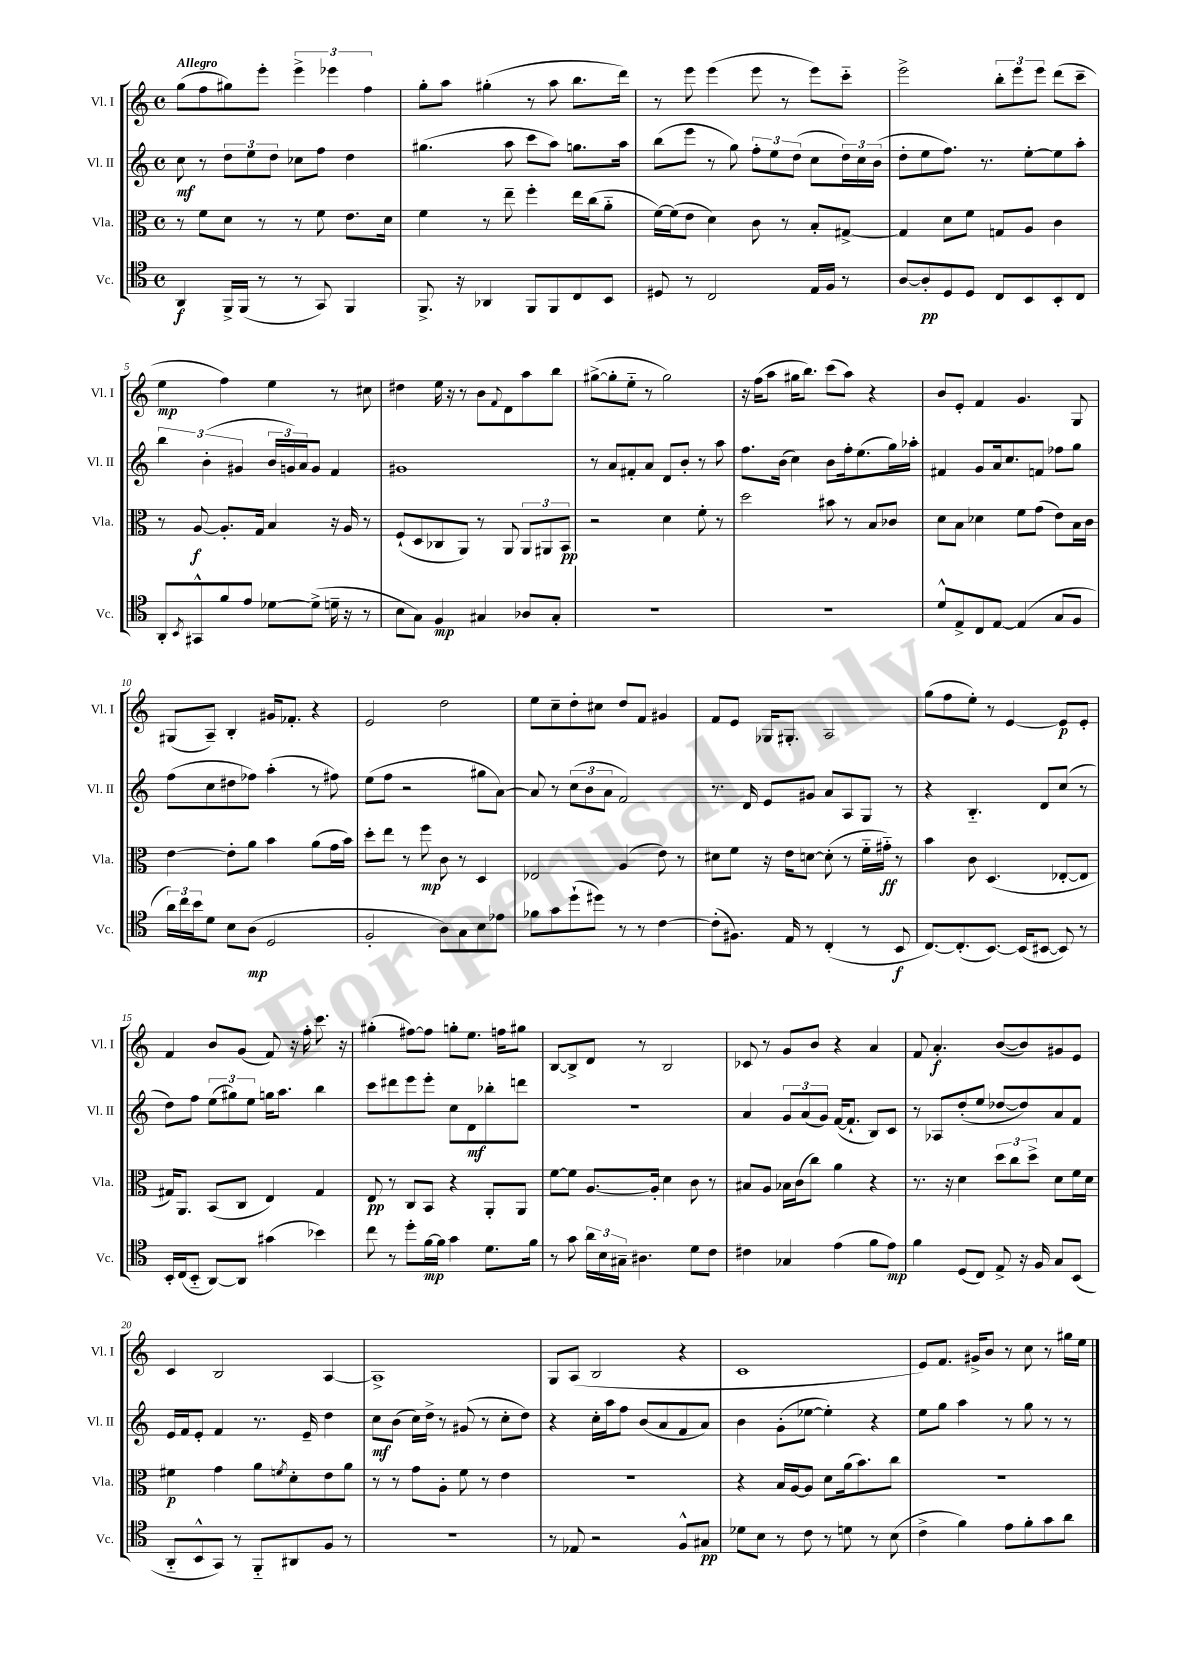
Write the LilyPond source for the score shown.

<<
\new StaffGroup <<
\new Staff = "s0" \with { instrumentName = "Vl. I" shortInstrumentName = "Vl. I" } {
    \clef treble \key c \major \defaultTimeSignature \time 4/4 \tempo "Allegro"
    g''8( f''8 gis''8) e'''8-. \tuplet 3/2 { e'''4-> ees'''4 f''4 } |
    g''8-. a''8 gis''4-.( r8 a''8 b''8. d'''16) |
    r8 e'''8 e'''4( e'''8 r8 e'''8) c'''8-_ |
    e'''2-> \tuplet 3/2 { b''8-. e'''8 e'''8 } d'''8( c'''8-- |
    e''4\mp f''4) e''4 r8 cis''8 |
    dis''4 e''16 r16 r8 b'8 \appoggiatura { f'8 } d'8 a''8 b''8 |
    gis''8~->( gis''8-. e''8-_ r8 gis''2) |
    r16 f''16( a''8 gis''16 b''8.) c'''8( a''8) r4 |
    b'8 e'8-. f'4 g'4. g8 |
    gis8( a8--) b4-. gis'16 fes'8.-. r4 |
    e'2 d''2 |
    e''8 c''8-- d''8-. cis''8 d''8 f'8 gis'4 |
    f'8 e'8 ges16 gis8.-. a2 |
    g''8( f''8 e''8-.) r8 e'4~ e'8\p e'8-. |
    f'4 b'8 g'8( f'8) r16 f''16-. c'''8. r16 |
    gis''4-.( fis''8~) fis''8 g''8-. e''8. f''16 gis''8 |
    b8~ b8-> d'8 r8 b2 |
    ces'8 r8 g'8 b'8 r4 a'4 |
    f'8 a'4.-.\f b'8~( b'8) gis'8 e'8 |
    c'4 b2 a4~ |
    a1-> |
    g8 a8( b2 r4 |
    c'1 |
    e'8) f'8. gis'16-> b'8 r8 c''8 r8 gis''16 e''16 \bar "|." |
}
\new Staff = "s1" \with { instrumentName = "Vl. II" shortInstrumentName = "Vl. II" } {
    \clef treble \key c \major \defaultTimeSignature \time 4/4
    c''8\mf r8 \tuplet 3/2 { d''8 e''8 d''8 } ces''8 f''8 d''4 |
    gis''4.( a''8 c'''8 a''8) g''8. a''16 |
    b''8( e'''8 r8 g''8) \tuplet 3/2 { f''8-. e''8 d''8( } c''8 \tuplet 3/2 { d''16) c''16 b'16( } |
    d''8-. e''8 f''8.) r8. e''8~-. e''8 a''8-. |
    \tuplet 3/2 { b''4 b'4-.( gis'4 } \tuplet 3/2 { b'16 g'16) a'16 } g'8 f'4 |
    gis'1 |
    r8 a'8 fis'8-. a'8 d'8 b'8-. r8 a''8 |
    f''8. b'16( c''4) b'8 f''16-. e''8.( g''16) aes''16-. |
    fis'4 g'8 a'16 c''8. f'8 fes''8 g''8 |
    f''8( c''8 dis''8 fes''8) a''4-.( r8 fis''8) |
    e''8( f''8 r2 gis''8 a'8~) |
    a'8 r8 \tuplet 3/2 { c''8( b'8 a'8 } f'2) |
    r8. d'16 e'8 gis'8 a'8 a8 g8 r8 |
    r4 b4.-_ d'8 c''8( r8 |
    d''8) f''8 \tuplet 3/2 { e''8( gis''8) e''8 } g''16 a''8. b''4 |
    c'''8 dis'''8 e'''8 e'''8-. c''8 d'8\mf bes''8-. d'''8 |
    R1 |
    a'4 \tuplet 3/2 { g'8 a'8( g'8) } f'16~( f'8.-! b8) c'8 |
    r8 aes8 d''8-.( e''8 des''8~ des''8) a'8 f'8 |
    e'16 f'16 e'8-. f'4 r8. e'16-- d''4 |
    c''8\mf b'8( c''16) d''16-> r8 gis'8( r8 c''8-. d''8) |
    r4 c''16-. a''16 f''8 b'8( a'8 f'8 a'8) |
    b'4 g'8-.( ees''8~ ees''4-.) r4 |
    e''8 g''8 a''4 r8 g''8 r8 r8 \bar "|." |
}
\new Staff = "s2" \with { instrumentName = "Vla." shortInstrumentName = "Vla." } {
    \clef alto \key c \major \defaultTimeSignature \time 4/4
    r8 f'8 d'8 r8 r8 f'8 e'8. d'16 |
    f'4 r8 e''8-- f''4-. e''16 c''16( a'8-_ |
    f'16~) f'16( e'8 d'4) c'8 r8 b8-. gis8~-> |
    gis4 d'8 f'8 g8 a8 c'4 |
    r8 a8~\f a8.-. g16 b4 r16 a16 r8 |
    f8-!( d8 ces8 a,8) r8 a,8 \tuplet 3/2 { a,8 ais,8 b,8\pp } |
    r2 d'4 f'8-. r8 |
    d''2 bis'8 r8 b8 ces'8 |
    d'8 b8 des'4 f'8 g'8( e'8) b16 c'16 |
    e'4~ e'8-. a'8 b'4 a'8( g'16 b'16) |
    d''8-. e''8 r8 f''8\mp c'8 r8 d4 |
    ees2 a4( e'8) r8 |
    dis'8 f'8 r16 e'16 d'8~ d'8-.( r8 f'16-_ gis'16-_\ff) r8 |
    b'4 c'8 d4.( ees8~-. ees8 |
    gis16) a,8. b,8( c8 e4) gis4 |
    e8\pp r8 c8 b,8 r4 a,8-. a,8 |
    f'8~ f'8 a8.~ a16-. d'4 c'8 r8 |
    bis8 a8 bes16 c'16( c''8) a'4 r4 |
    r8. r16 d'4 \tuplet 3/2 { d''8 c''8 d''8-> } d'8 f'16 d'16 |
    fis'4\p g'4 a'8 \acciaccatura { f'8 } d'8-. e'8 a'8 |
    r8 r8 g'8 a8-. f'8 r8 e'4 |
    R1 |
    r4 b16 a16~ a8 d'8 a'16( b'8.) c''8 |
    R1 \bar "|." |
}
\new Staff = "s3" \with { instrumentName = "Vc." shortInstrumentName = "Vc." } {
    \clef tenor \key c \major \defaultTimeSignature \time 4/4
    a,4\f f,16-> f,16( r8 r8 g,8) f,4 |
    f,8.-> r16 aes,4 f,8 f,8 c8 b,8 |
    dis8 r8 c2 e16 f16 r8 |
    a8~ a8-.\pp d8 d8 c8 b,8 b,8-. c8 |
    a,8-. \acciaccatura { b,8 } gis,8-^ f'8 e'8 des'8~ des'8->( d'16-- r16 r8 |
    b8 g8) f4\mp gis4 aes8 gis8-. |
    R1 |
    R1 |
    d'8-^ e8-> c8 e8~ e4( g8 f8 |
    \tuplet 3/2 { a'16) c''16 b'16 } d'8 b8 a8\mp( d2 |
    f2-. a8) g8 b8 ees'8 |
    fes'8 g'8 d''8-!( dis''8) r8 r8 c'4~ |
    c'8-.( fis8.) e16 r8 c4-.( r8 b,8\f |
    c8.~) c8.-.( b,8.~) b,16( bis,8~ bis,8) r8 |
    b,16-. c16( b,8-_ a,8~) a,8 gis'4( bes'4) |
    c''8 r8 d''8-. f'16~\mp f'16 g'4 d'8. f'16 |
    r8 g'8 \tuplet 3/2 { a'16 b16 gis16-- } ais4. d'8 c'8 |
    cis'4 ges4 e'4( f'8 e'8\mp) |
    f'4 d8( c8) e8-> r16 f16 g8 b,8( |
    a,8-_ b,8-^ g,8) r8 f,8-_ ais,8 f8 r8 |
    R1 |
    r8 ees8 r2 f8-^ gis8\pp |
    des'8 b8 r8 c'8 r8 d'8 r8 b8( |
    c'4-> f'4) e'8 f'8-. g'8 a'8 \bar "|." |
}
>>
>>
